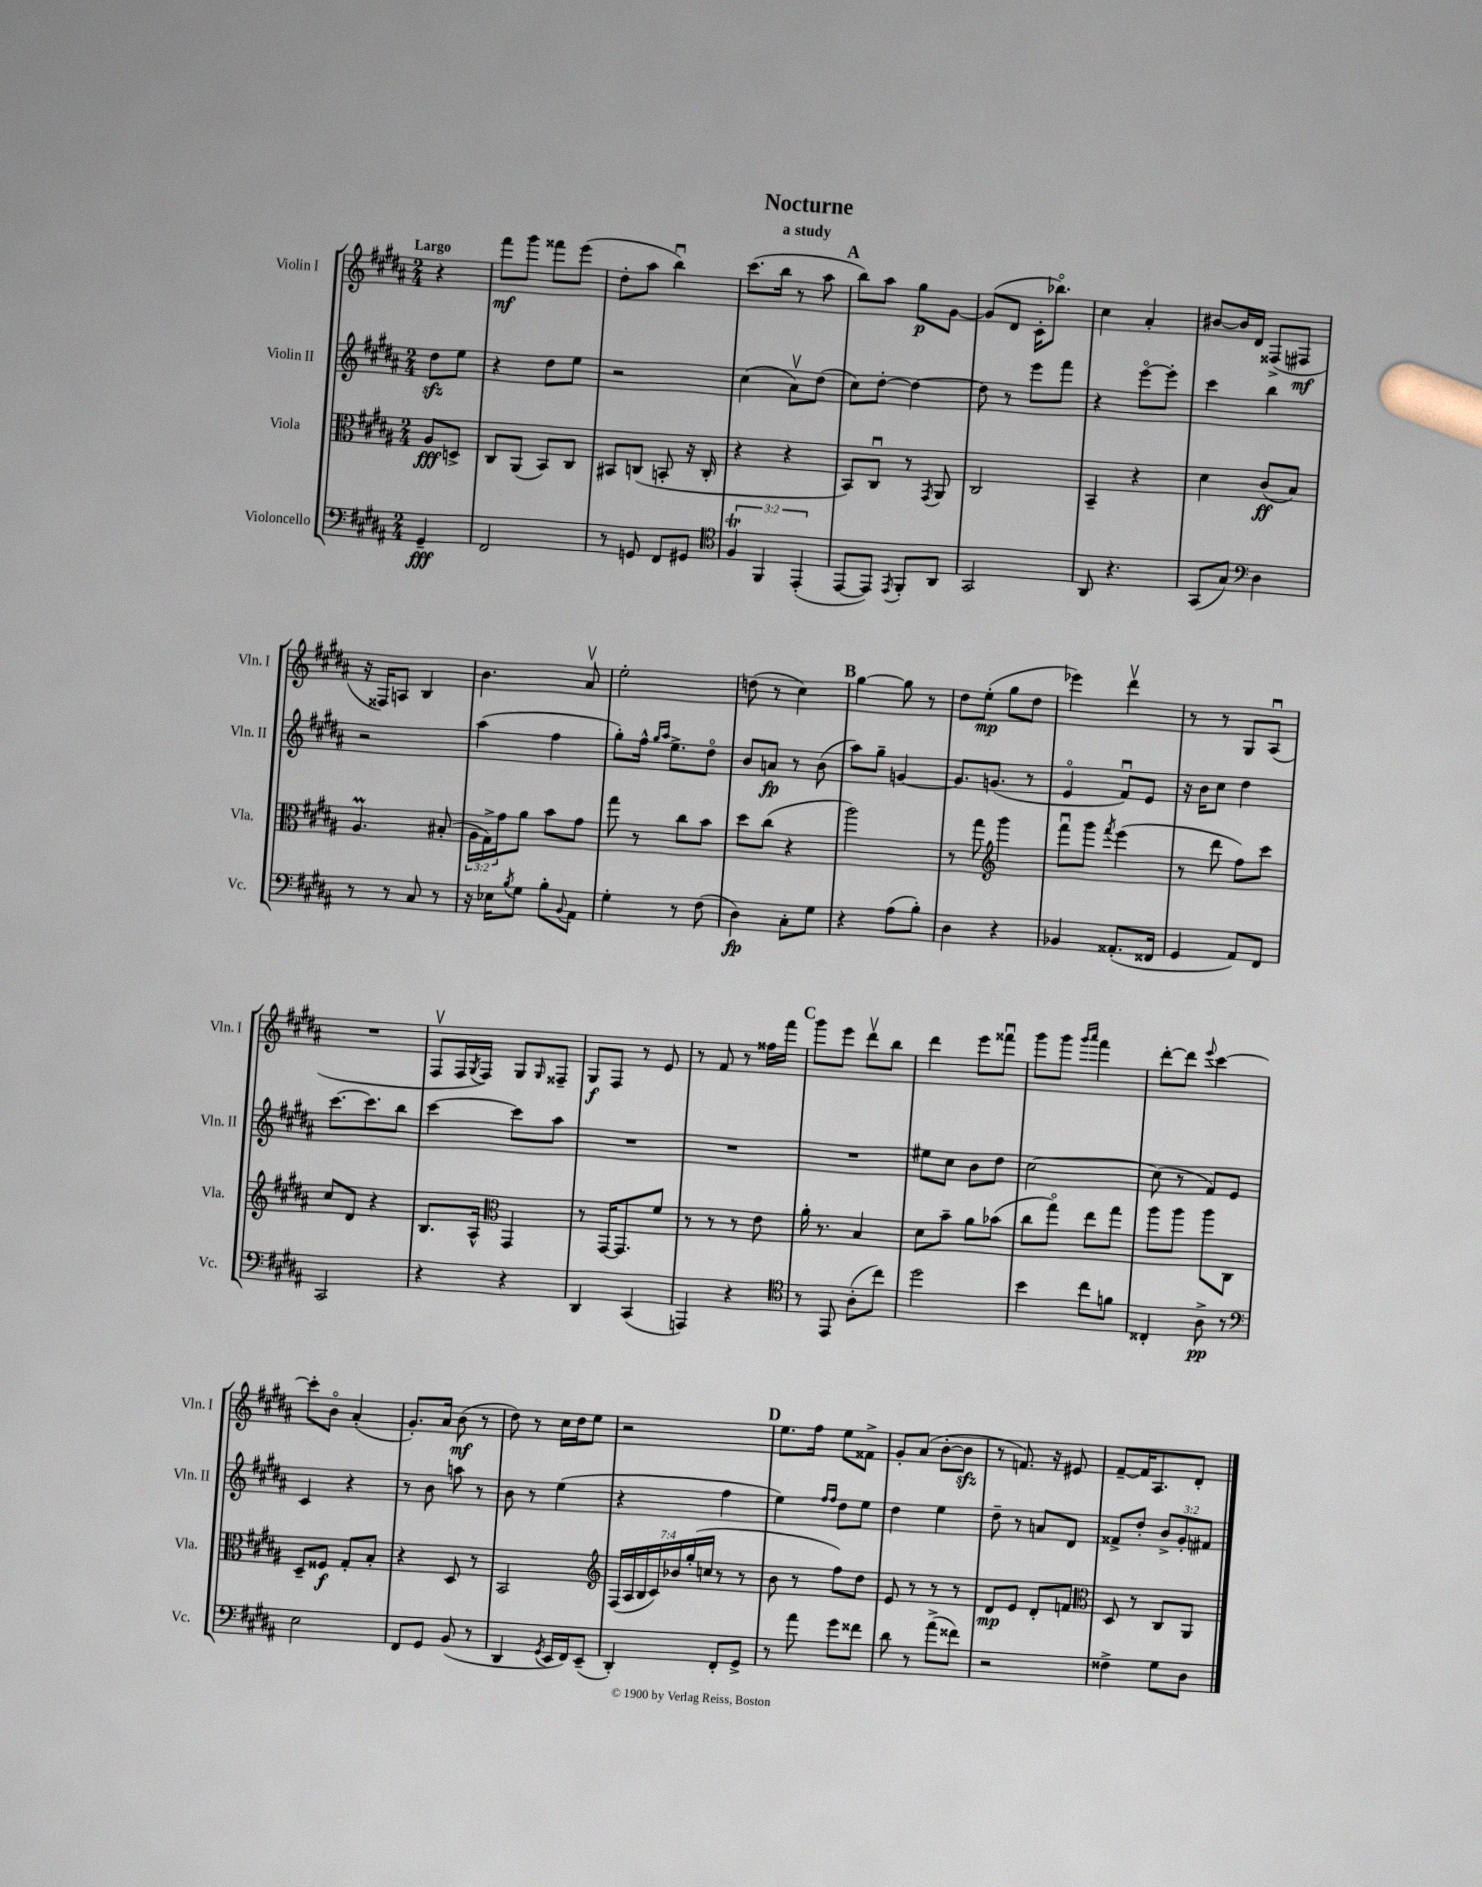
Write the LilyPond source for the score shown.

\header { title = "Nocturne" subtitle = "a study" }
<<
\new StaffGroup <<
\new Staff = "s0" \with { instrumentName = "Violin I" shortInstrumentName = "Vln. I" } {
    \clef treble \key b \major \numericTimeSignature \time 2/4 \partial 4 \tempo "Largo"
    r4 |
    fis'''8\mf gis'''8 fisis'''8 e'''8( |
    dis''8-. ais''8 b''4\downbow) |
    cis'''8.( b''16 r8 ais''8 |
    \mark \markup { \bold "A" } b''8) ais''8 gis''8\p gis'8~ |
    gis'8( dis'8 cis'16-. bes''8.\flageolet) |
    cis''4 ais'4-. |
    bis'8~ bis'16 dis'16 fisis8->( fis8\mf |
    r16 fisis16) a8 b4 |
    b'4. ais'8\upbow |
    e''2-. |
    d''8( r8 cis''4) |
    \mark \markup { \bold "B" } gis''4~ gis''8 r8 |
    dis''8 e''8-.\mp( gis''8 dis''8 |
    ees'''4) dis'''4\upbow |
    r8 r8 gis8 ais8\downbow( |
    R2 |
    fis8\upbow fis16 \acciaccatura { gis8 } fis16) gis8 \grace { gis16 } fisis8-- |
    gis8\f fis8 r8 e'8 |
    r8 fis'8 r8 fisis''16 fis'''16 |
    \mark \markup { \bold "C" } gis'''8 e'''8 dis'''8\upbow b''8 |
    dis'''4 e'''8 fisis'''8\downbow |
    gis'''8 gis'''8 \grace { gis'''16 ais'''16 } fis'''4 |
    dis'''8~-. dis'''8 \appoggiatura { e'''8 } cis'''4~ |
    cis'''8-. b'8\flageolet ais'4-.( |
    gis'8.-.) ais'16 b'8\mf( r8 |
    dis''8) r8 cis''16 dis''16 e''8 |
    r2 |
    \mark \markup { \bold "D" } e''8. fis''16 e''8 fisis'8-> |
    gis'8-. ais'8( b'8~-. b'8\sfz |
    r8 f'8.) r16 eis'8 |
    fis'8~-- fis'16 ais8. dis'8-. \bar "|." |
}
\new Staff = "s1" \with { instrumentName = "Violin II" shortInstrumentName = "Vln. II" } {
    \clef treble \key b \major \numericTimeSignature \time 2/4 \override Staff.TupletNumber.text = #tuplet-number::calc-fraction-text \partial 4
    dis''8\sfz e''8 |
    r4 dis''8 e''8 |
    r2 |
    cis''4( ais'8\upbow) dis''8( |
    \mark \markup { \bold "A" } cis''8) dis''8~-. dis''4~ |
    dis''8 r8 e'''8 fis'''8 |
    r4 e'''8~\flageolet e'''8-. |
    cis'''4 b''4 |
    r2 |
    ais''4( fis''4 |
    gis''8-.) fis''16-^ \grace { gis''16 ais''16 } e''8.-> dis''8\flageolet |
    b'8 a'8\fp r8 b'8( |
    \mark \markup { \bold "B" } ais''8) gis''8-- g'4~ |
    g'8. g'8.( r8 |
    e'4\flageolet fis'8\downbow) e'8 |
    r16 b'16 cis''8 dis''4 |
    cis'''8.~ cis'''8. b''8 |
    cis'''4~ cis'''8 ais''8 |
    R2 |
    R2 |
    \mark \markup { \bold "C" } R2 |
    eis''8 cis''8 b'8 dis''8 |
    cis''2~ |
    cis''8( r8 fis'8) e'8 |
    cis'4 r4 |
    r8 b'8 a''8 r8 |
    b'8 r8 e''4( |
    r4 fis''4 |
    \mark \markup { \bold "D" } e''4) \grace { fis''16 fis''16 } dis''8 e''8 |
    dis''4 e''4 |
    dis''8-- r8 a'8 dis'8 |
    fisis'8-> dis''8-. \tuplet 3/2 { b'8-> gis'8-. fis'8 } \bar "|." |
}
\new Staff = "s2" \with { instrumentName = "Viola" shortInstrumentName = "Vla." } {
    \clef alto \key b \major \numericTimeSignature \time 2/4 \override Staff.TupletNumber.text = #tuplet-number::calc-fraction-text \partial 4
    ais8\fff d8-> |
    cis8 ais,8( b,8) cis8 |
    bis,8 c8( b,8-. r16 c16-. |
    r4 r4 |
    \mark \markup { \bold "A" } b,8) cis8\downbow r8 \acciaccatura { gis,8 } ais,8 |
    cis2 |
    b,4-- r4 |
    dis'4 cis'8\ff( b8) |
    ais4.\prall bis8-.( |
    \tuplet 3/2 { ais16 gis16->) gis'16 } ais'8 b'8 gis'8 |
    gis''8 r8 cis''8 b'8 |
    dis''8 cis''8( r4 |
    \mark \markup { \bold "B" } ais''2) |
    r8 gis''8 \clef treble gis'''4 |
    fis'''8\downbow gis'''8 \acciaccatura { fis'''8 } e'''4( |
    r8 dis'''8 fis''8) cis'''8 |
    cis''8 dis'8 r4 |
    b8. ais16-^ \clef alto gis,4 |
    r8 gis,16~ gis,8. fis'8 |
    r8 r8 r8 e'8 |
    \mark \markup { \bold "C" } ais'16-. r8. b4 |
    dis'8 b'8-- ais'8 bes'8( |
    cis''8 gis''8\flageolet) e''8 gis''8 |
    ais''8 ais''8 ais''8 cis8 |
    dis8-- fisis8\f gis8-. b8-. |
    r4 dis8 r8 |
    b,2 |
    \clef treble \tuplet 7/4 { fis16( ais16 b16 cis'16) bes'16 gis''16-.( c''16 } r8 r8 |
    \mark \markup { \bold "D" } b'8 r8 fis''8) dis''8 |
    e'8 r8 r8 r8 |
    dis'8\mp e'8 dis'8-. f'8 |
    \clef alto dis8 r8 cis8 ais,8 \bar "|." |
}
\new Staff = "s3" \with { instrumentName = "Violoncello" shortInstrumentName = "Vc." } {
    \clef bass \key b \major \numericTimeSignature \time 2/4 \override Staff.TupletNumber.text = #tuplet-number::calc-fraction-text \partial 4
    gis,4--\fff |
    fis,2 |
    r8 g,8 fis,8 gis,8 |
    \clef tenor \tuplet 3/2 { fis4\trill fis,4 e,4-.( } |
    \mark \markup { \bold "A" } e,8~ e,8) \acciaccatura { e,8 } fis,8-. ais,8 |
    gis,2 |
    ais,8 r4. |
    gis,8( gis8) \clef bass dis4 |
    r8 r8 cis8 r8 |
    r16 ees16 \acciaccatura { b8 } gis8 b8-. \appoggiatura { b,8 } ais,8 |
    gis4-. r8 fis8( |
    dis4\fp) cis8-. gis8 |
    \mark \markup { \bold "B" } r4 ais8( b8-.) |
    dis4 r4 |
    bes,4 aisis,8.-.( fisis,16 |
    gis,4 ais,8) fis,8 |
    cis,2 |
    r4 r4 |
    dis,4 cis,4( |
    a,,4) r4 |
    \mark \markup { \bold "C" } \clef tenor r8 e,8 ais8-.( cis''8) |
    dis''2 |
    b'4 cis''8 f'8 |
    cisis4-. ais8->\pp r8 |
    \clef bass e2 |
    fis,8 gis,8 b,8( r8 |
    dis,4 \acciaccatura { gis,8 } e,16 fis,16) e,8--( |
    dis,4-.) fis,8-. gis,8-> |
    \mark \markup { \bold "D" } r8 ais'8 gis'8 fisis'8 |
    dis'8 r8 ais'8->( fisis'8) |
    r2 |
    fisis4-> gis8 dis8 \bar "|." |
}
>>
>>
\layout { \context { \Score \remove "Bar_number_engraver" } }
